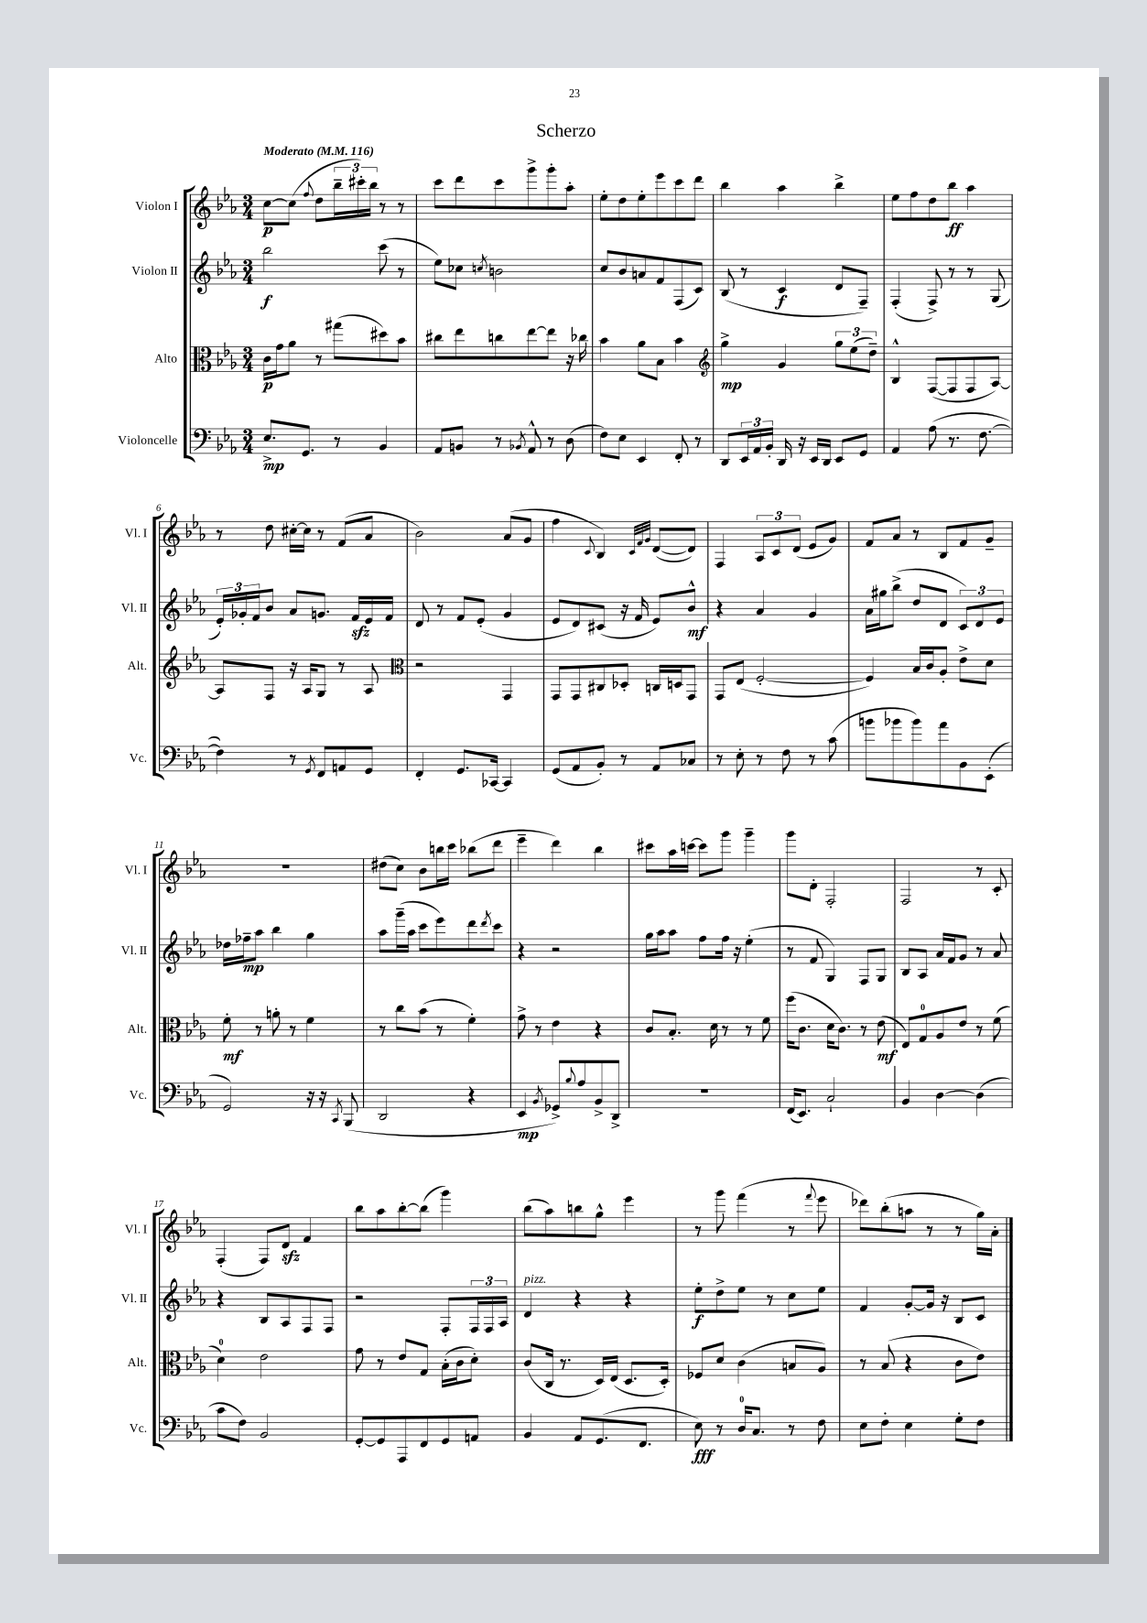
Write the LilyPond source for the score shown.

\header { title = "Scherzo" }
<<
\new StaffGroup <<
\new Staff = "s0" \with { instrumentName = "Violon I" shortInstrumentName = "Vl. I" } {
    \clef treble \key ees \major \numericTimeSignature \time 3/4 \tempo "Moderato" 4 = 116
    c''8~\p c''8( \appoggiatura { f''8 } d''8 \tuplet 3/2 { bes''16-- cis'''16-.) bes''16 } r8 r8 |
    c'''8 d'''8 c'''8 g'''8-> g'''8-. aes''8-. |
    ees''8-. d''8 ees''8-. ees'''8 c'''8 d'''8 |
    bes''4 aes''4 bes''4-> |
    ees''8 f''8 d''8 bes''8\ff aes''4 |
    r8 d''8 cis''16~-. cis''16 r8 f'8( aes'8 |
    bes'2) aes'8( g'8 |
    f''4 \appoggiatura { c'8 } bes4) \grace { c'32 f'32 g'32 } d'8~( d'8) |
    f4 \tuplet 3/2 { aes8 c'8 d'8( } ees'8 g'8) |
    f'8 aes'8 r8 bes8 f'8 g'8-- |
    R2. |
    dis''8( c''8) bes'8 b''16 c'''16 bes''8( d'''8 |
    ees'''4-- d'''4) bes''4 |
    cis'''8 aes''16 c'''16~ c'''8 g'''8 g'''4-- |
    g'''8 d'8-. f2-. |
    f2 r8 c'8-. |
    f4-.( f8) d'8\sfz f'4 |
    bes''8 aes''8 bes''8~-. bes''8( g'''4) |
    bes''8( aes''8) b''8 g''8-^ ees'''4 |
    r8 g'''8 f'''4( r8 \appoggiatura { f'''8 } ees'''8 |
    des'''8) bes''8-.( a''8 r8 r8 g''16) aes'16-. \bar "|." |
}
\new Staff = "s1" \with { instrumentName = "Violon II" shortInstrumentName = "Vl. II" } {
    \clef treble \key ees \major \numericTimeSignature \time 3/4
    bes''2\f c'''8( r8 |
    ees''8) ces''8 \acciaccatura { c''8 } b'2 |
    c''8 bes'8 a'8 f'8 f8( c'8) |
    bes8( r8 c'4\f d'8 f8--) |
    f4-.( f8->) r8 r8 g8( |
    \tuplet 3/2 { ees'16-.) ges'16-. f'16 } bes'8 aes'8 g'8. f'16\sfz ees'16 f'16 |
    d'8 r8 f'8 ees'8-.( g'4 |
    ees'8 d'8) cis'8( r16 f'16 ees'8) bes'8-^\mf |
    r4 aes'4 g'4 |
    aes'16 gis''16 bes''8->( d''8 d'8 \tuplet 3/2 { c'8) d'8 ees'8 } |
    des''16 fes''16--\mp aes''8 bes''4 g''4 |
    aes''8 g'''16--( aes''16 c'''8 ees'''8) d'''8 \acciaccatura { d'''8 } c'''8 |
    r4 r2 |
    g''16 aes''16 aes''8 f''8 f''16 r16 ees''4-.( |
    r8 f'8 g4) f8 g8 |
    bes8 aes8 aes'16 f'16 g'8 r8 aes'8 |
    r4 bes8 aes8 f8 f8 |
    r2 f8-. \tuplet 3/2 { f16 f16 aes16 } |
    d'4^\markup { \italic "pizz." } r4 r4 |
    ees''8-.\f d''8-> ees''8 r8 c''8 ees''8 |
    f'4 g'8~-. g'16 r16 bes8 c'8 \bar "|." |
}
\new Staff = "s2" \with { instrumentName = "Alto" shortInstrumentName = "Alt." } {
    \clef alto \key ees \major \numericTimeSignature \time 3/4
    c'16\p g'16 aes'8 r8 gis''8( dis''8) bes'8 |
    cis''8 ees''8 c''8 ees''8~ ees''8 r16 ces''16 |
    bes'4 aes'8 bes8 bes'4 |
    \clef treble g''4->\mp g'4 \tuplet 3/2 { g''8 ees''8( d''8--) } |
    bes4-^ f8~( f8 f8 aes8~) |
    aes8 f8 r16 aes16 g8 r8 aes8 |
    \clef alto r2 g,4 |
    g,8 g,8 cis8 des8-. c16 d16 g,8 |
    g,8 ees8( f2~-. |
    f4) bes16 c'16 aes8-. ees'8-> d'8 |
    f'8-.\mf r8 a'8-. r8 f'4 |
    r8 c''8 bes'8( r8 f'4-.) |
    g'8-> r8 ees'4 r4 |
    c'8 bes8.-. d'16 r8 r8 f'8 |
    f''16( c'8. d'16 c'8.) r8 ees'8\mf( |
    ees8) g8-0 aes8 ees'8 r8 f'8( |
    d'4-0) ees'2 |
    g'8 r8 ees'8 g8 bes16-.( c'16 d'8-.) |
    c'8( c16 r8. d16) ees16( d8. d16-.) |
    fes8 d'8 c'4( b8 aes8) |
    r8 bes8( r4 c'8 ees'8) \bar "|." |
}
\new Staff = "s3" \with { instrumentName = "Violoncelle" shortInstrumentName = "Vc." } {
    \clef bass \key ees \major \numericTimeSignature \time 3/4
    ees8.->\mp g,8. r8 bes,4 |
    aes,8 b,8 r8 \acciaccatura { bes,8 } aes,8-^ r8 d8( |
    f8) ees8 ees,4 f,8-. r8 |
    d,8 \tuplet 3/2 { ees,16 aes,16 bes,16-. } d,16 r16 ees,16 d,16 ees,8 g,8 |
    aes,4 aes8( r8. f8.~ |
    f4) r8 \acciaccatura { g,8 } f,8 a,8 g,8 |
    f,4-. g,8. ces,16~ ces,4 |
    g,8( aes,8 bes,8-.) r8 aes,8 ces8 |
    r8 ees8-. r8 f8 r8 c'8( |
    b'8 bes'8 bes'8) aes'8 bes,8 ees,8-.( |
    g,2) r16 r16 \acciaccatura { c,8 } bes,,8( |
    d,2 r4 |
    ees,4\mp \acciaccatura { bes,8 } ges,8->) \appoggiatura { bes8 } aes8 bes,8-> d,8-> |
    R2. |
    f,16( ees,8.) c2-! |
    bes,4 d4~ d4( |
    c'8 f8) bes,2 |
    g,8~-. g,8 aes,,8 f,8 g,8 a,8 |
    bes,4 aes,8 g,8.( f,8. |
    ees8\fff) r8 d16-0 c8. r8 f8 |
    ees8 f8-. ees4 g8-. f8 \bar "|." |
}
>>
>>
